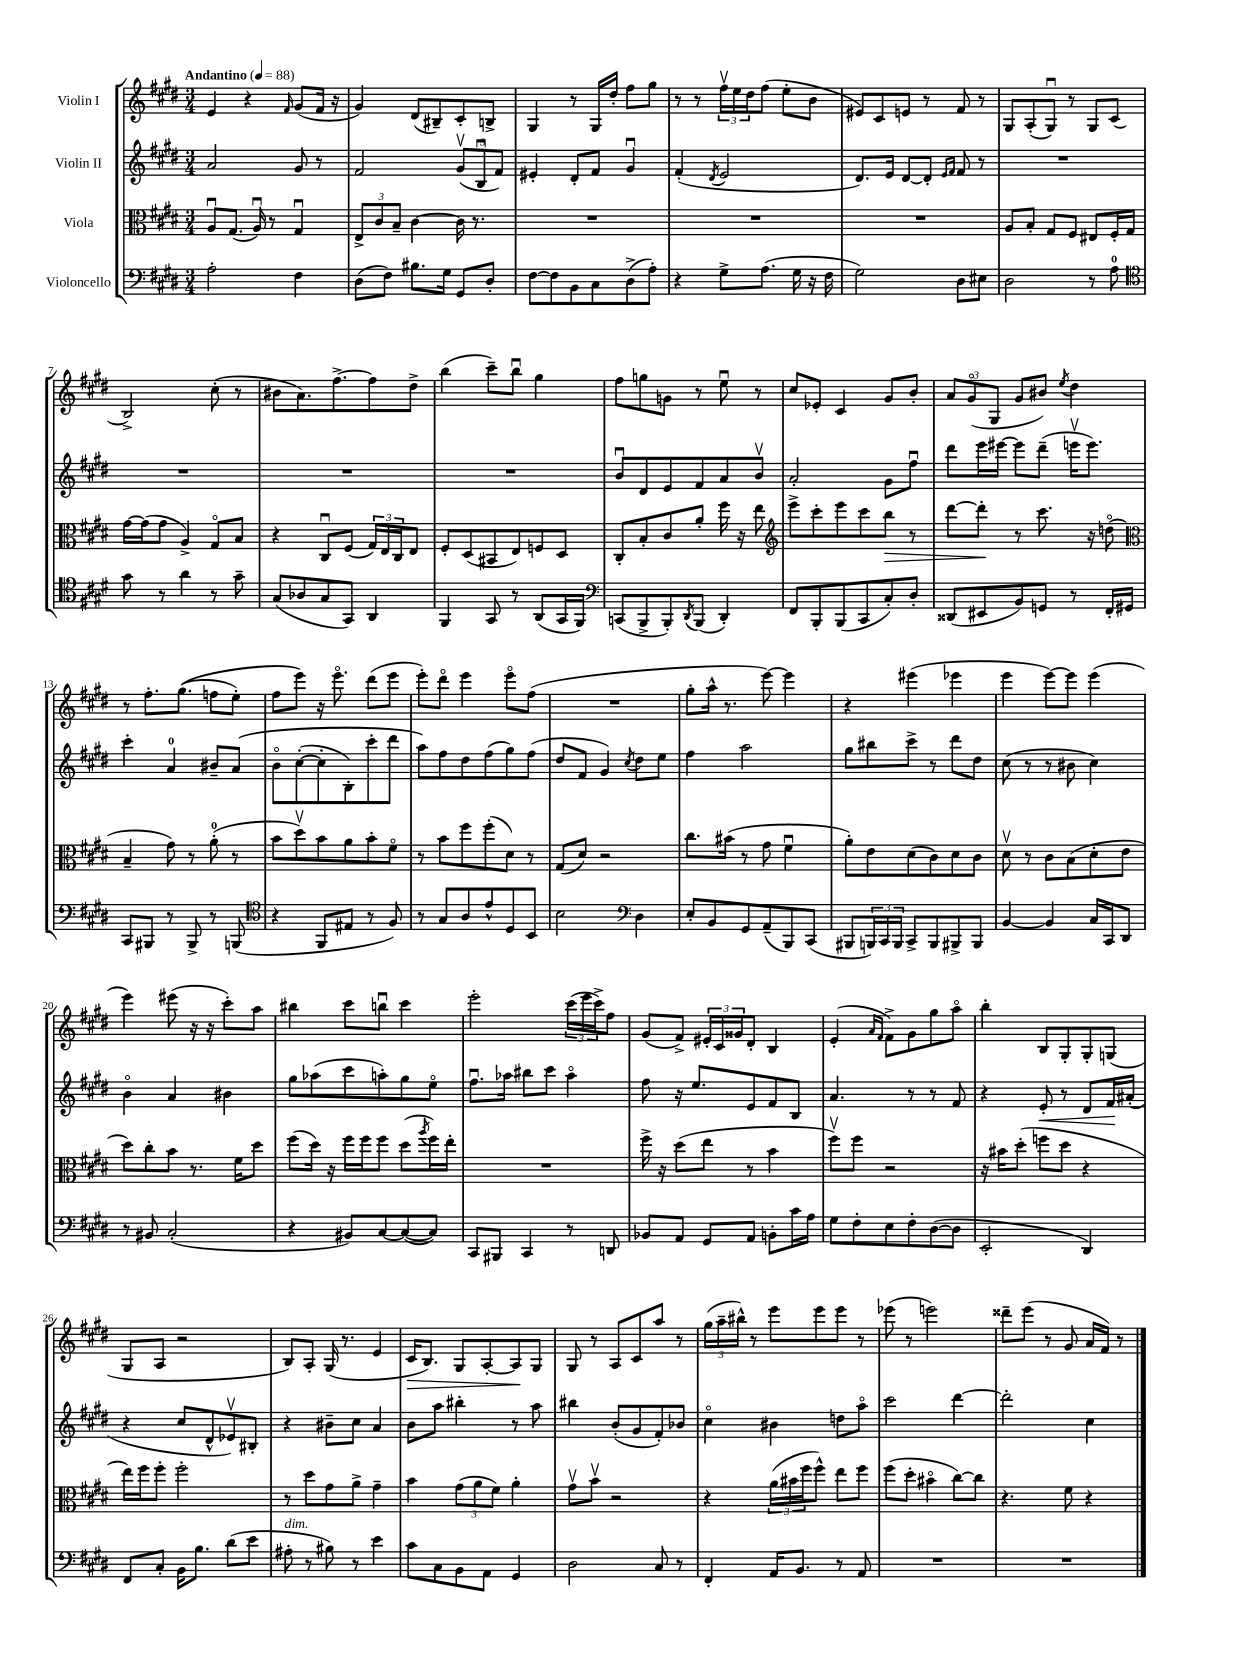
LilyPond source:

<<
\new StaffGroup <<
\new Staff = "s0" \with { instrumentName = "Violin I" } {
    \clef treble \key e \major \numericTimeSignature \time 3/4 \tempo "Andantino" 4 = 88
    e'4 r4 \grace { fis'16 } gis'8( fis'16 r16 |
    gis'4) dis'8( bis8--) cis'8-. b8-> |
    gis4 r8 gis16 dis''16-. fis''8 gis''8 |
    r8 r8 \tuplet 3/2 { fis''16\upbow e''16 dis''16 } fis''8( e''8-. b'8 |
    eis'8) cis'8 e'8 r8 fis'8 r8 |
    gis8 a8-.( gis8\downbow) r8 gis8 cis'8( |
    b2->) cis''8-.( r8 |
    bis'8 a'8.) fis''8.~-> fis''8 dis''8-> |
    b''4( cis'''8--) b''8\downbow gis''4 |
    fis''8 g''8 g'8 r8 e''8\downbow r8 |
    cis''8 ees'8-. cis'4 gis'8 b'8-. |
    \tuplet 3/2 { a'8 gis'8\flageolet( gis8 } gis'8 bis'8) \acciaccatura { e''8 } dis''4 |
    r8 fis''8.-. gis''8.(\( f''8 e''8-.) |
    fis''8 e'''8\) r16 e'''8.\flageolet dis'''8( e'''8 |
    e'''8-.) dis'''8\flageolet e'''4 e'''8\flageolet fis''8( |
    R2. |
    gis''8-. a''16-^ r8. e'''8~) e'''4 |
    r4 eis'''4( ees'''4 |
    e'''4 e'''8~) e'''8 e'''4( |
    e'''4) eis'''8( r16 r16 cis'''8-.) a''8 |
    bis''4 cis'''8 b''8\downbow cis'''4 |
    e'''2-. \tuplet 3/2 { cis'''16( e'''16 cis'''16->) } fis''8 |
    gis'8( fis'8->) \tuplet 3/2 { eis'16-. cis'16 gisis'16 } dis'8-. b4 |
    e'4-.( \grace { a'16 fis'16 } fis'8->) gis'8 gis''8 a''8\flageolet |
    b''4-. b8 gis8-. gis8-. g8( |
    gis8 a8 r2 |
    b8) a8-. gis16( r8. e'4 |
    cis'16\> b8.) gis8 a8~-. a8\! gis8 |
    gis8 r8 a8 cis'8 a''8 r8 |
    \tuplet 3/2 { gis''16( a''16-- bis''16-^) } r8 e'''8 e'''8 e'''8 r8 |
    ees'''8( r8 e'''2) |
    disis'''8-- e'''8( r8 gis'8 a'16 fis'16) r8 \bar "|." |
}
\new Staff = "s1" \with { instrumentName = "Violin II" } {
    \clef treble \key e \major \numericTimeSignature \time 3/4
    a'2 gis'8 r8 |
    fis'2 \tuplet 3/2 { gis'8\upbow( b8\downbow fis'8) } |
    eis'4-. dis'8-. fis'8 gis'4\downbow |
    fis'4-.( \acciaccatura { dis'8 } e'2 |
    dis'8.) e'16 dis'8~ dis'8-. \grace { e'16 fis'16 } fis'8 r8 |
    R2. |
    R2. |
    R2. |
    R2. |
    b'8\downbow dis'8 e'8 fis'8 a'8 b'8\upbow |
    a'2-. gis'8 fis''8\downbow |
    dis'''8 e'''16 eis'''16~ eis'''8 dis'''8--( e'''16\upbow e'''8.) |
    cis'''4-. a'4-0 bis'8-- a'8\( |
    b'8\flageolet cis''8~-.( cis''8-. b8-.) cis'''8-. dis'''8 |
    a''8\) fis''8 dis''8 fis''8( gis''8) fis''8( |
    dis''8 fis'8 gis'4) \acciaccatura { cis''8 } dis''8 e''8 |
    fis''4 a''2 |
    gis''8 bis''8 cis'''8-> r8 dis'''8 dis''8 |
    cis''8( r8 r8 bis'8 cis''4) |
    b'4\flageolet a'4 bis'4 |
    gis''8 aes''8( cis'''8 a''8-.) gis''8 e''8\flageolet |
    fis''8.\downbow aes''16 bis''8 cis'''8 aes''4\flageolet |
    fis''8 r16 e''8. e'8 fis'8 b8 |
    a'4. r8 r8 fis'8 |
    r4 e'8-.\< r8 dis'8 fis'16\! ais'16-.( |
    r4 cis''8 dis'8-^ ees'8\upbow) bis8-. |
    r4 bis'8-- cis''8 a'4 |
    b'8 a''8 bis''4-. r8 a''8 |
    bis''4 b'8-.( gis'8 fis'8-.) bes'8 |
    cis''4\flageolet bis'4 d''8 a''8\flageolet |
    cis'''2 dis'''4~ |
    dis'''2-. cis''4 \bar "|." |
}
\new Staff = "s2" \with { instrumentName = "Viola" } {
    \clef alto \key e \major \numericTimeSignature \time 3/4
    a8\downbow gis8.( a16\downbow) r8 gis4\downbow |
    \tuplet 3/2 { e8-> cis'8 b8-- } cis'4~ cis'16 r8. |
    R2. |
    R2. |
    R2. |
    a8 b8-. gis8 fis8 eis8 fis16-. gis16 |
    gis'16~ gis'16( gis'8 a4->) gis8\flageolet b8 |
    r4 cis8\downbow fis8( \tuplet 3/2 { gis16) e16 cis16 } e8 |
    fis8-. dis8( bis,8 e8) f8 dis8 |
    cis8-. b8-. cis'8 a'8-. fis''16 r16 e''8 |
    \clef treble e'''8-> cis'''8-. e'''8 cis'''8 b''8\> r8 |
    dis'''8~ dis'''8-.\! r8 cis'''8. r16 d''8\flageolet( |
    \clef alto b4-- gis'8) r8 a'8-0-.( r8 |
    b'8 dis''8\upbow) b'8 a'8 b'8-. fis'8\flageolet |
    r8 b'8 fis''8 fis''8-.( dis'8) r8 |
    gis8( dis'8) r2 |
    cis''8. bis'16( r8 gis'8 fis'4\downbow |
    a'8-.) e'8 dis'8( cis'8) dis'8 cis'8 |
    dis'8\upbow r8 cis'8 b8( dis'8-. e'8 |
    dis''8) cis''8-. b'8 r8. fis'16 dis''8 |
    fis''8( dis''16) r16 fis''16 fis''16 fis''8 dis''8( \acciaccatura { a''8 } fis''16) e''16-. |
    R2. |
    fis''16-> r16 dis''8( e''8 r8 b'4 |
    fis''8\upbow) fis''8 r2 |
    r16 bis'16 dis''8-.( f''8 dis''8 r4 |
    e''16) fis''16 fis''8-. fis''2-. |
    r8 dis''8 gis'8 a'8-> gis'4-- |
    b'4 \tuplet 3/2 { gis'8( a'8 fis'8) } a'4-. |
    gis'8\upbow b'8\upbow r2 |
    r4 \tuplet 3/2 { a'16( bis'16 fis''16 } fis''8-^) e''8 fis''8 |
    fis''8( dis''8-. bis'4\flageolet cis''8~) cis''8 |
    r4. fis'8 r4 \bar "|." |
}
\new Staff = "s3" \with { instrumentName = "Violoncello" } {
    \clef bass \key e \major \numericTimeSignature \time 3/4
    a2-. fis4 |
    dis8( fis8) bis8. gis16 gis,8 dis8-. |
    fis8~ fis8 b,8 cis8 dis8->( a8-.) |
    r4 gis8-> a8.( gis16 r16 fis16 |
    gis2) dis8 eis8 |
    dis2 r8 a8-0 |
    \clef tenor gis'8 r8 a'4 r8 gis'8-- |
    gis8( aes8 gis8 gis,8) a,4 |
    fis,4 gis,8 r8 a,8( gis,16 fis,16) |
    \clef bass c,8( b,,8-> b,,8-.) \acciaccatura { dis,8 } b,,8( dis,4-.) |
    fis,8 b,,8-. b,,8( cis,8 cis8-.) dis8-. |
    disis,8( eis,8 b,8) g,8 r8 fis,16-. gis,16 |
    cis,8 bis,,8 r8 bis,,8-> r8 b,,8( |
    \clef tenor r4 fis,8 eis8 r8 fis8) |
    r8 gis8 a8 e'8-^ dis8 b,8 |
    b2 \clef bass dis4 |
    e8-. b,8 gis,8 a,8--( b,,8) cis,8( |
    bis,,8 \tuplet 3/2 { b,,16) cis,16 b,,16 } cis,8-> b,,8 bis,,8-> bis,,8 |
    b,4~ b,4 cis16 cis,16 dis,8 |
    r8 bis,8 cis2-.( |
    r4 bis,8) cis8~ cis8~( cis8) |
    cis,8 bis,,8 cis,4 r8 d,8 |
    bes,8 a,8 gis,8 a,8 b,8-. cis'16 a16 |
    gis8 fis8-. e8 fis8-. dis8~( dis8 |
    e,2-. dis,4) |
    fis,8 cis8-. b,16 b8. dis'8( e'8 |
    ais8-.^\markup { \italic "dim." } r8 bis8) r8 e'4 |
    cis'8 cis8 b,8 a,8 gis,4 |
    dis2 cis8 r8 |
    fis,4-. a,16 b,8. r8 a,8 |
    R2. |
    R2. \bar "|." |
}
>>
>>
